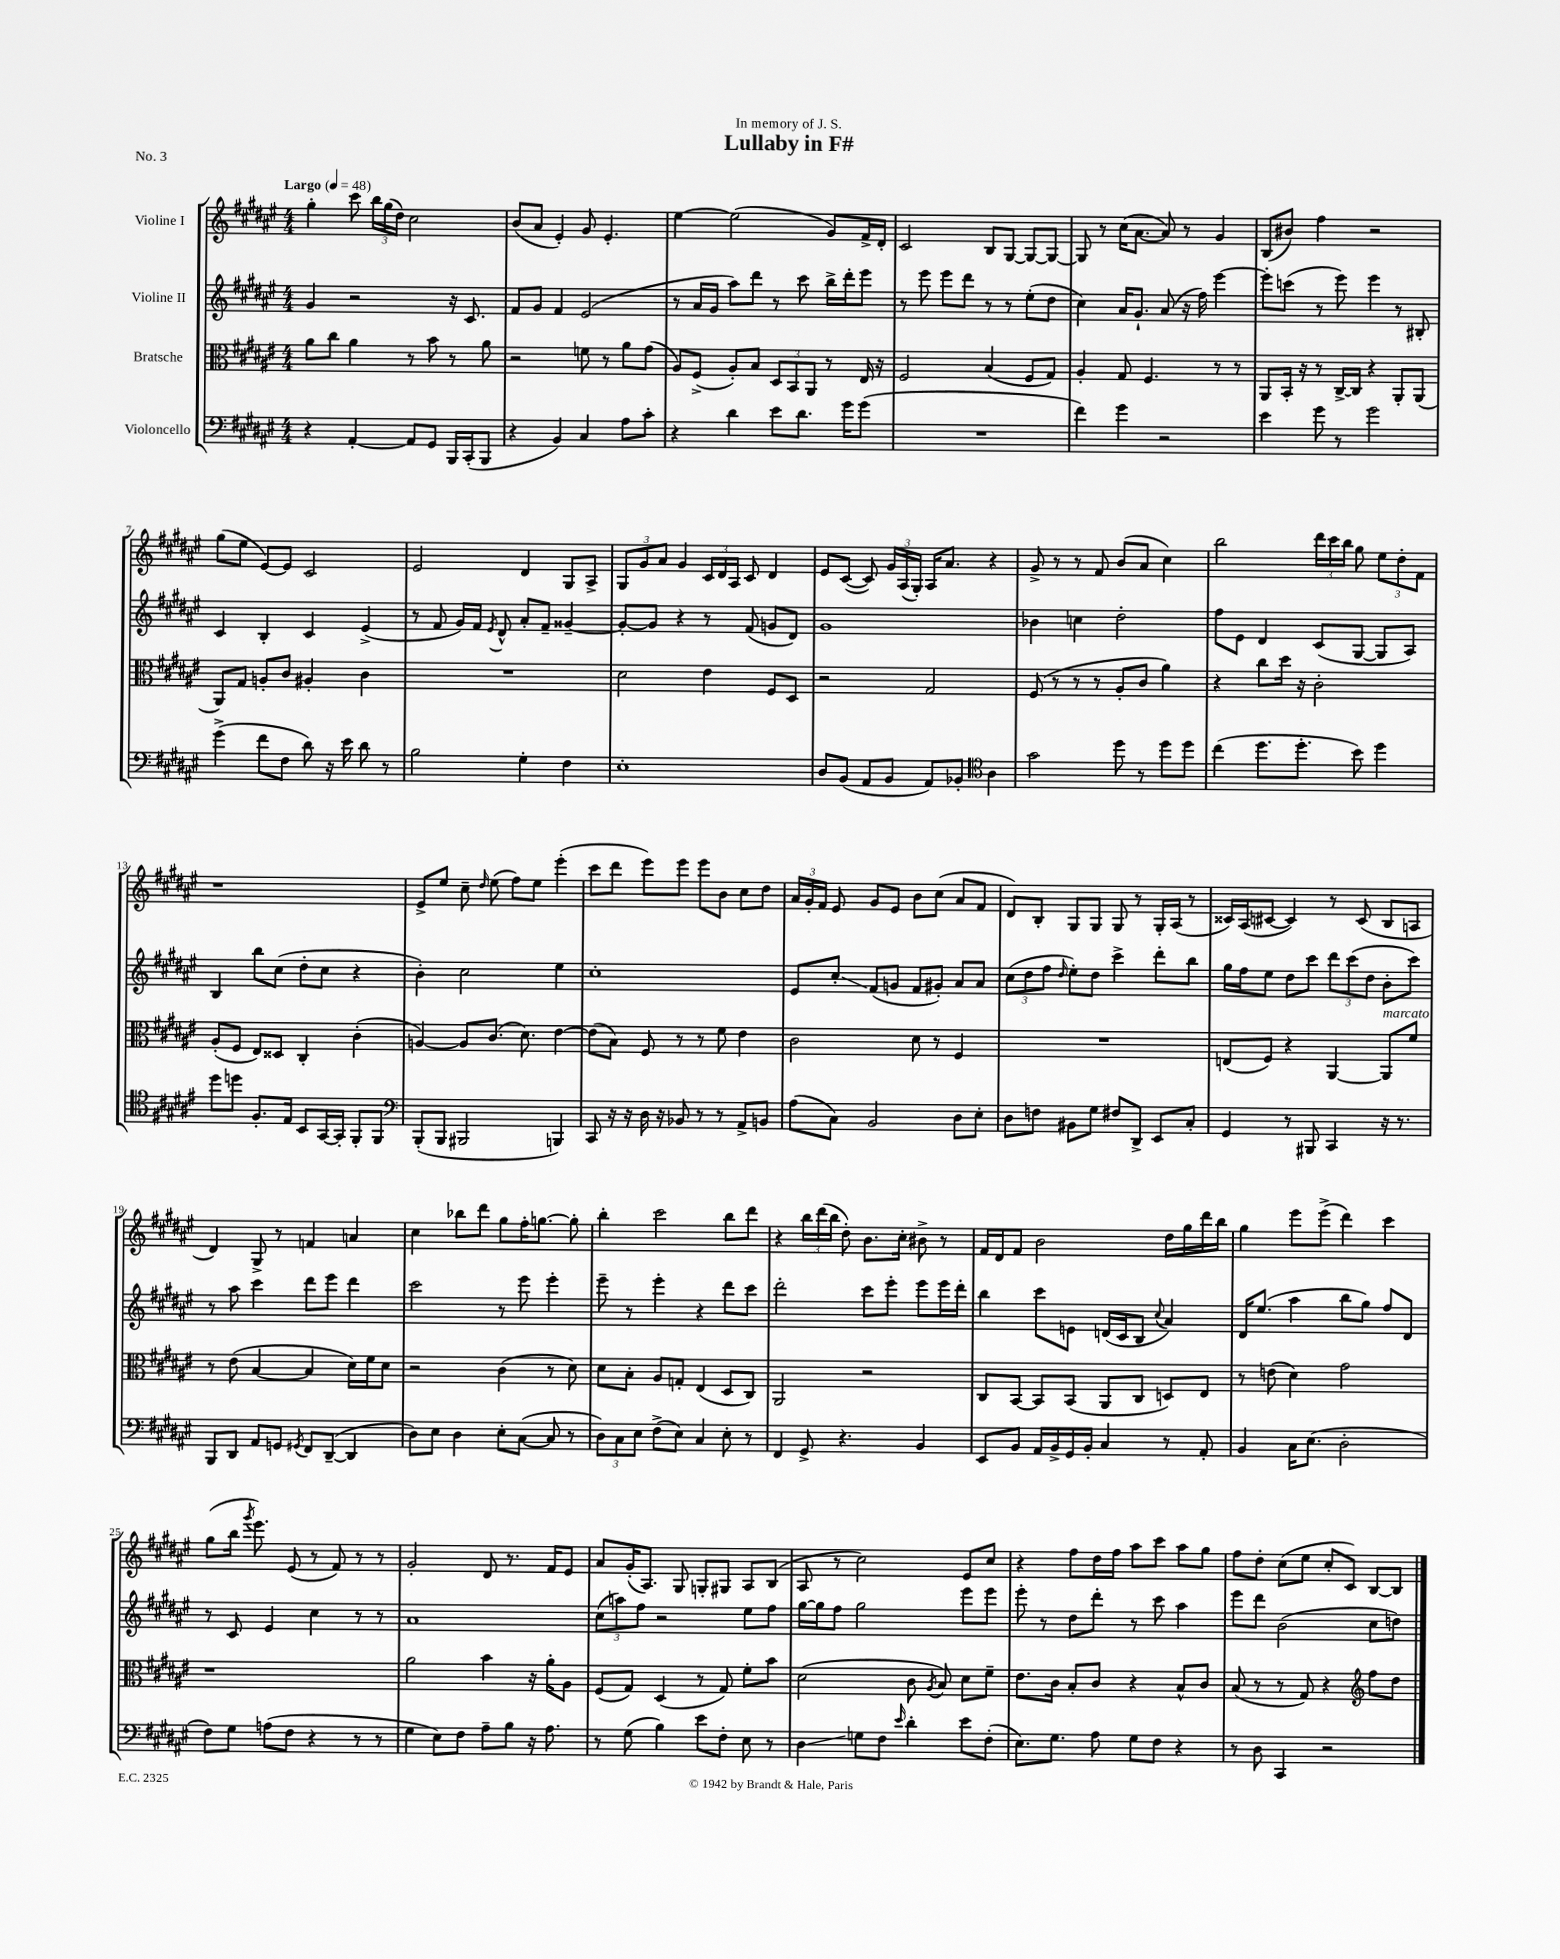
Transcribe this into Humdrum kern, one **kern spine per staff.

**kern	**kern	**kern	**kern
*staff4	*staff3	*staff2	*staff1
*clefF4	*clefC3	*clefG2	*clefG2
*k[f#c#g#d#a#e#]	*k[f#c#g#d#a#e#]	*k[f#c#g#d#a#e#]	*k[f#c#g#d#a#e#]
*M4/4	*M4/4	*M4/4	*M4/4
*MM48	*MM48	*MM48	*MM48
4r	8a#	4g#	4gg#'
.	8cc#	.	.
[4AA#'	4a#	2r	8ccc#
.	.	.	24bb
.	.	.	(24gg#
.	.	.	24dd#)
8AA#]	8r	.	2cc#
8GG#	8b	.	.
16BBB	8r	16r	.
(16CC#'	.	8.c#	.
8BBB	8a#	.	.
=	=	=	=
4r	2r	8f#	(8b
.	.	8g#	8a#
4BB)	.	4f#	4e#')
4C#	8f	(2e#	8g#
.	8r	.	4.e#'
8A#	8a#	.	.
8c#'	(8g#	.	.
=	=	=	=
4r	8A#)	8r	[4ee#
.	(8F#^	16a#	.
.	.	16g#	.
4d#	8A#')	8aa#)	(2ee#]
.	8B	8ddd#	.
8e#	12D#	8r	.
.	12BB	.	.
8.d#	.	8ccc#	.
.	12AA#	.	.
.	8r	16bb^	8g#)
16g#	.	16ddd#'	.
(8g#	16E#	8eee#	16f#^
.	16r	.	16d#'
=	=	=	=
1r	2F#	8r	2c#
.	.	8eee#	.
.	.	8eee#	.
.	.	8ddd#	.
.	(4B	8r	8B
.	.	8r	[8G#
.	8F#	(8ee#'	8G#_
.	8G#)	8dd#	8G#_
=	=	=	=
4f#)	4A#'	4cc#)	8G#]
.	.	.	8r
4g#	8G#	16a#	(16cc#
.	.	8.g#`	[8.a#
.	4.F#	.	.
2r	.	(8a#	8a#])
.	.	16r	8r
.	.	16ff#)	.
.	8r	[4eee#	4g#
.	8r	.	.
=	=	=	=
4e#	8AA#	8eee#']	(8B
.	16BB'	(8ccc	8b#)
.	16r	.	.
8g#	8r	8r	4ff#
8r	[16C#^	8eee#)	.
.	16C#]	.	.
2g#	4r	4eee#	2r
.	8AA#'	8r	.
.	(8AA#	8B#'	.
=	=	=	=
(4g#^	8AA#)	4c#	(8gg#
.	8G#	.	8ee#
8f#	8A'	4B'	[8e#)
8F#	8c#	.	8e#]
8d#)	4A#'	4c#	2c#
16r	.	.	.
16e#	.	.	.
8d#	4c#	(4e#^	.
8r	.	.	.
=	=	=	=
2B	1r	8r	2e#
.	.	8f#	.
.	.	16g#)	.
.	.	16f#	.
.	.	8qe#	.
.	.	8d#^^	.
4G#'	.	8a#'	4d#
.	.	8f#~	.
4F#	.	[4g##~	8G#
.	.	.	8A#^
=	=	=	=
1E#'	2d#	8g##'_	12G#
.	.	.	12g#
.	.	8g##]	.
.	.	.	12a#
.	.	4r	4g#
.	4e#	8r	24c#
.	.	.	24d#
.	.	.	24A#
.	.	(8f#	8c#
.	8F#	8g	4d#
.	8D#	8d#)	.
=	=	=	=
8D#	2r	1g#	8e#
(8BB	.	.	([8c#
8AA#	.	.	8c#])
8BB	.	.	24g#
.	.	.	(24A#
.	.	.	24G#')
8AA#)	2G#	.	16A#
.	.	.	8.a#
8BB-'	.	.	.
*clefC4	*	*	*
4A#	.	.	4r
=	=	=	=
2g#	(8F#	4b-	8g#^
.	8r	.	8r
.	8r	4cc	8r
.	8r	.	8f#
8dd#	8A#'	2dd#'	(8b
8r	8c#	.	8a#
8dd#	4a#)	.	4cc#)
8dd#	.	.	.
=	=	=	=
(4cc#	4r	8ff#	2bb
.	.	8e#	.
8.dd#	8cc#	4d#	.
.	16dd#	.	.
8.dd#'	16r	.	.
.	2c#'	(8c#	24ddd#
.	.	.	24ccc#
.	.	.	24bb
8b)	.	[8G#	8gg#
4dd#	.	8G#]	12ee#
.	.	.	12dd#'
.	.	8A#)	.
.	.	.	12f#
=	=	=	=
8dd#	(8A#'	4B	1r
8dd	8F#	.	.
8.F#'	8E#)	8bb	.
.	8D##	(8cc#	.
16E#	.	.	.
8BB	4C#'	8dd#'	.
[16GG#	.	8cc#	.
16GG#']	.	.	.
8FF#'	(4c#'	4r	.
8FF#	.	.	.
=	=	=	=
*clefF4	*	*	*
(8BBB'	[4A)	4b')	8e#^
8BBB	.	.	8ee#
2BBB#	8A]	2cc#	8cc#~
.	.	.	16qqdd#
.	(8.c#	.	(8ee#
.	.	.	8ff#)
.	8.d#)	.	.
.	.	.	8ee#
4BBB)	[4e#	4ee#	(4eee#'
=	=	=	=
8CC#	(8e#]	1cc#'	8ccc#
16r	8B)	.	8ddd#
16r	.	.	.
16D#	8F#	.	8eee#)
16r	.	.	.
8BB-	8r	.	8eee#
8r	8r	.	8eee#
8r	8f#	.	8b
8AA#^	4e#	.	8cc#
8BB	.	.	8dd#
=	=	=	=
(8A#	2c#	8e#	24a#
.	.	.	24g#'
.	.	.	24f#
8C#)	.	8cc#'	8e#
2BB	.	(8f#	8g#
.	.	8g	8e#
.	8d#	8f#	8b
.	8r	8g#')	(8cc#
8D#	4F#	8a#	8a#
8E#'	.	8a#	8f#
=	=	=	=
8D#	1r	(12cc#	8d#)
.	.	12dd#	.
8F	.	.	8B'
.	.	12ff#	.
.	.	16qqdd#	.
8BB#	.	8ee#')	8G#
8G#	.	8dd#	8G#
8F#	.	4ccc#^	8G#
8DD#^	.	.	8r
8EE#	.	8ddd#'	16G#'
.	.	.	(16A#
8C#'	.	8bb	8r
=	=	=	=
4GG#	(8E	16gg#	16c##)
.	.	16ff#	(16A#
.	8F#)	8ee#	[8c#
8r	4r	8dd#	4c#])
8BBB#	.	8ccc#	.
4CC#	[4AA#	12ddd#	8r
.	.	(12ccc#	.
.	.	.	(8c#
.	.	12dd#	.
16r	8AA#]	8b'	8B
8.r	.	.	.
.	8f#	8ccc#)	8A
=	=	=	=
8BBB	8r	8r	4d#)
8DD#	(8e#	8aa#	.
8AA#	[4B	4ccc#	8G#^
8GG	.	.	8r
8qGG#	.	.	.
8FF#	4B]	8ddd#	4f
([8DD#~	.	8eee#	.
4DD#]	16d#)	4ddd#	4a
.	16f#	.	.
.	8d#	.	.
=	=	=	=
8D#)	2r	2ccc#	4cc#
8E#	.	.	.
4D#	.	.	8bb-
.	.	.	8ddd#
8E#'	(4c#	8r	8gg#
([8C#	.	8eee#	16ff#'
.	.	.	[8.gg
8C#]	8r	4eee#'	.
8r	8d#)	.	8gg']
=	=	=	=
12D#)	8d#	8eee#~	4bb'
12C#	.	.	.
.	8B'	8r	.
12E#	.	.	.
(8F#^	8A#	4eee#'	2ccc#
8E#)	8G'	.	.
4C#	(4E#	4r	.
8E#'	8D#	8ddd#	8bb
8r	8C#)	8ccc#	8ddd#
=	=	=	=
4FF#	2AA#	2ddd#'	4r
8GG#^	.	.	24bb
.	.	.	(24ddd#
.	.	.	24bb
4.r	.	.	8dd#')
.	2r	8ccc#	8.b
.	.	8eee#'	.
.	.	.	16cc#'
4BB	.	8eee#	8b#^
.	.	16eee#	8r
.	.	16ddd#'	.
=	=	=	=
8EE#	8C#	4bb	16f#
.	.	.	16d#
8BB	[8BB	.	8f#
16AA#	8BB]	8ccc#	2b
16BB^	.	.	.
16GG#	(8BB	8e	.
16BB'	.	.	.
4C#	8AA#	(16d	.
.	.	16c#	.
.	8C#	8B	.
.	.	8qqcc#	.
8r	8D)	4a#)	16dd#
.	.	.	16gg#
8AA#'	8E#	.	16ddd#
.	.	.	16bb
=	=	=	=
4BB	8r	16d#	4gg#
.	.	(8.ee#	.
.	(8e	.	.
16C#	4d#)	4aa#	8eee#
(8.E#	.	.	.
.	.	.	(8eee#^
2D#'	2g#	8bb	4ddd#)
.	.	8gg#)	.
.	.	8ff#	4ccc#
.	.	8d#	.
=	=	=	=
8F#)	1r	8r	(8gg#
8G#	.	8c#	16bb
.	.	.	8qggg#
.	.	.	8.eee#)
(8A	.	4e#	.
8F#	.	.	(8e#
4r	.	4cc#	8r
.	.	.	8f#)
8r	.	8r	8r
8r	.	8r	8r
=	=	=	=
4G#	2a#	1a#	2g#'
8E#)	.	.	.
8F#	.	.	.
8A#~	4b	.	8d#
8B	.	.	8.r
16r	16r	.	.
8.A#	16a#'	.	16f#
.	8A#	.	8e#
=	=	=	=
8r	(8F#	(12cc#	8a#
.	.	12aa)	.
(8G#	8G#)	.	(16g#'
.	.	12ff#	.
.	.	.	8.A#)
4B)	(4D#	2r	.
.	.	.	8G#
8e#	8r	.	8G'
8F#'	8G#)	.	8G#
8E#	8f#'	8ee#	8A#
8r	8b	8ff#	(8B
=	=	=	=
4D#	(2d#	[16gg#	8A#
.	.	16gg#]	.
.	.	8ff#	8r
8G	.	2gg#	2cc#)
8F#	.	.	.
16qqe#	.	.	.
4d#'	8c#	.	.
.	8qA#	.	.
.	8B)	.	.
8e#	8d#	8eee#	8e#
(8F#'	8f#~	8eee#	8cc#
=	=	=	=
8.E#)	8.e#	8eee#'	4r
.	.	8r	.
8.G#	16c#	.	.
.	8B'	8dd#	8ff#
8A#	8c#	8ddd#'	16dd#
.	.	.	16ff#
8G#	4r	8r	8aa#
8F#	.	8ccc#	8ccc#
4r	8B^^	4aa#	8aa#
.	8c#	.	8gg#
=	=	=	=
8r	(8B	8eee#	8ff#
8D#	8r	8ddd#	8dd#'
4CC#	8r	(2b	(8cc#
.	8G#)	.	8ee#
2r	4r	.	8cc#'
.	.	.	8c#)
*	*clefG2	*	*
.	8ff#	8cc#	[8B
.	8dd#	8dd)	8B]
==	==	==	==
*-	*-	*-	*-
